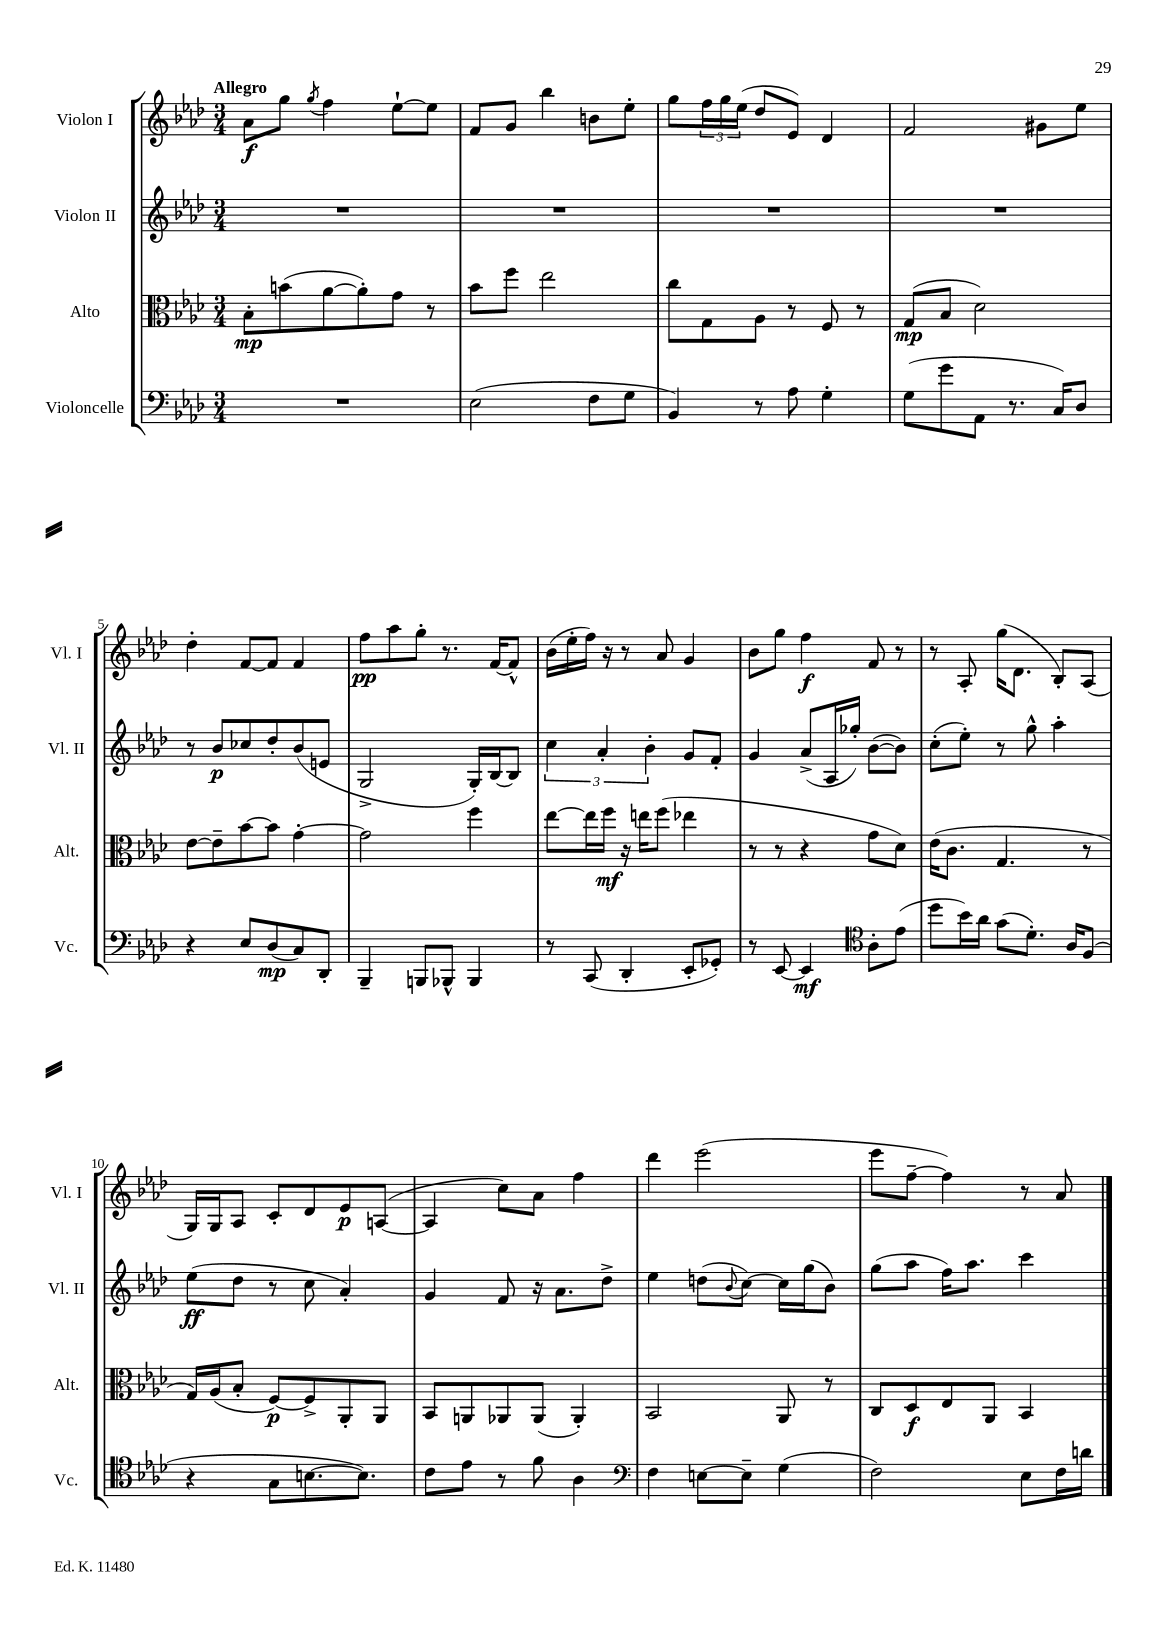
<<
\new StaffGroup <<
\new Staff = "s0" \with { instrumentName = "Violon I" shortInstrumentName = "Vl. I" } {
    \clef treble \key aes \major \numericTimeSignature \time 3/4 \tempo "Allegro"
    aes'8\f g''8 \acciaccatura { g''8 } f''4 ees''8~-! ees''8 |
    f'8 g'8 bes''4 b'8 ees''8-. |
    g''8 \tuplet 3/2 { f''16 g''16 ees''16( } des''8 ees'8) des'4 |
    f'2 gis'8 ees''8 |
    des''4-. f'8~ f'8 f'4 |
    f''8\pp aes''8 g''8-. r8. f'16~ f'8-^ |
    bes'16( ees''16-. f''16) r16 r8 aes'8 g'4 |
    bes'8 g''8 f''4\f f'8 r8 |
    r8 aes8-. g''16( des'8. bes8-.) aes8( |
    g16) g16 aes8 c'8-. des'8 ees'8\p a8~( |
    a4 c''8) aes'8 f''4 |
    des'''4 ees'''2( |
    ees'''8 f''8~-- f''4) r8 aes'8 \bar "|." |
}
\new Staff = "s1" \with { instrumentName = "Violon II" shortInstrumentName = "Vl. II" } {
    \clef treble \key aes \major \numericTimeSignature \time 3/4
    R2. |
    R2. |
    R2. |
    R2. |
    r8 bes'8\p ces''8 des''8-. bes'8( e'8 |
    g2-> g16-.) bes16~ bes8 |
    \tuplet 3/2 { c''4 aes'4-. bes'4-. } g'8 f'8-. |
    g'4 aes'8->( aes16 ges''16-.) bes'8~( bes'8) |
    c''8-.( ees''8-.) r8 g''8-^ aes''4-. |
    ees''8\ff( des''8 r8 c''8 aes'4-.) |
    g'4 f'8 r16 aes'8. des''8-> |
    ees''4 d''8( \appoggiatura { bes'8 } c''8~) c''16 g''16( bes'8) |
    g''8( aes''8 f''16) aes''8. c'''4 \bar "|." |
}
\new Staff = "s2" \with { instrumentName = "Alto" shortInstrumentName = "Alt." } {
    \clef alto \key aes \major \numericTimeSignature \time 3/4
    bes8-.\mp b'8( aes'8~ aes'8-.) g'8 r8 |
    bes'8 f''8 ees''2 |
    c''8 g8 aes8 r8 f8 r8 |
    g8\mp( bes8 des'2) |
    ees'8~ ees'8-- bes'8~ bes'8 g'4~-. |
    g'2 f''4 |
    ees''8~ ees''16 f''16\mf r16 e''16 f''8( ees''4 |
    r8 r8 r4 g'8 des'8) |
    ees'16( c'8. g4. r8 |
    g16) aes16( bes8-. f8~\p) f8-> aes,8-. aes,8 |
    bes,8 a,8 aes,8 aes,8( aes,4-.) |
    bes,2 aes,8 r8 |
    c8 des8\f ees8 aes,8 bes,4 \bar "|." |
}
\new Staff = "s3" \with { instrumentName = "Violoncelle" shortInstrumentName = "Vc." } {
    \clef bass \key aes \major \numericTimeSignature \time 3/4
    R2. |
    ees2( f8 g8 |
    bes,4) r8 aes8 g4-. |
    g8( g'8 aes,8 r8. c16) des8 |
    r4 ees8 des8\mp( c8) des,8-. |
    bes,,4-- b,,8 bes,,8-^ bes,,4 |
    r8 c,8( des,4-. ees,8-. ges,8-.) |
    r8 ees,8~ ees,4\mf \clef tenor aes8-. ees'8( |
    des''8 bes'16) aes'16 g'8( des'8.-.) aes16 f8( |
    r4 g8 b8.~ b8.) |
    c'8 ees'8 r8 f'8 aes4 |
    \clef bass f4 e8~ e8-- g4( |
    f2) ees8 f16 d'16 \bar "|." |
}
>>
>>
